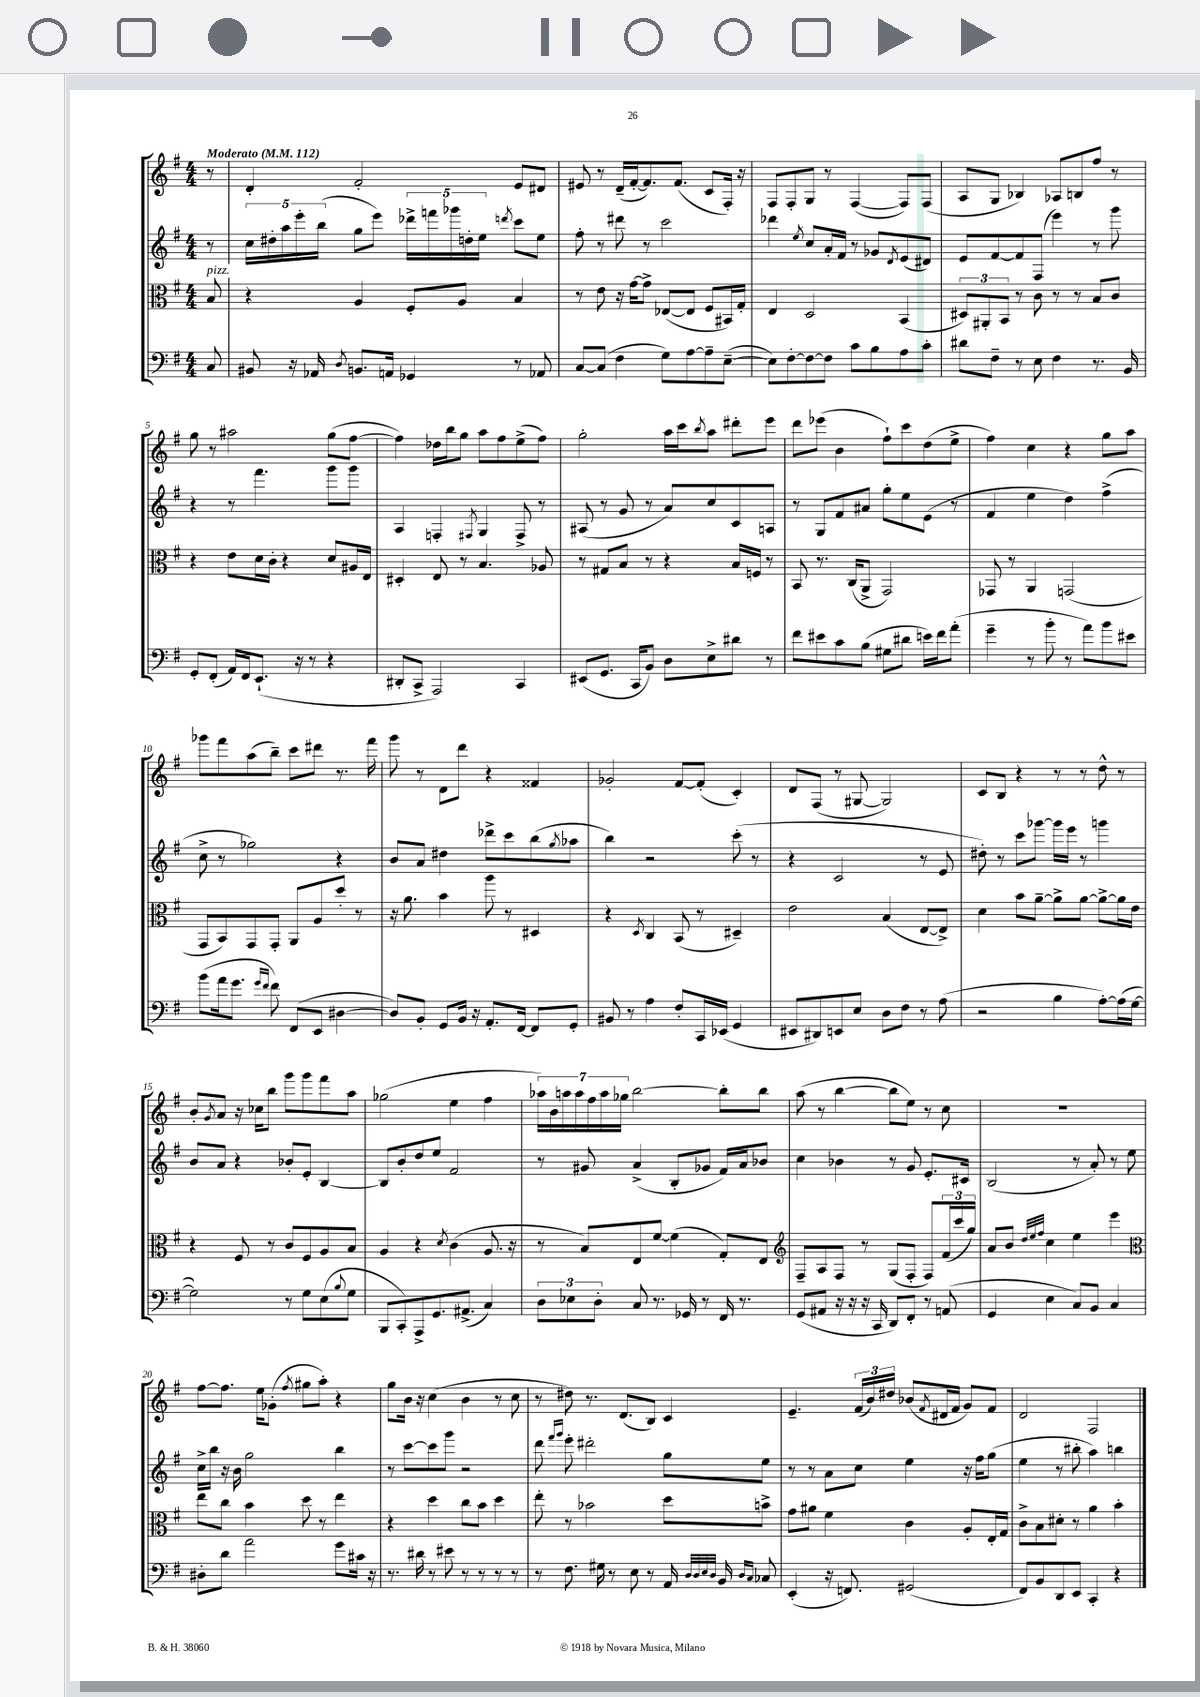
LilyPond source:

<<
\new StaffGroup <<
\new Staff = "s0" {
    \clef treble \key g \major \numericTimeSignature \time 4/4 \partial 8 \tempo "Moderato" 4 = 112
    r8 |
    d'4-. fis'2-. e'8 dis'8 |
    eis'8 r8 d'16--( fis'16~-. fis'8.) fis'8.( c'8 fis16-.) r16 |
    fis8 fis8-. g8 r8 fis4~( fis8) fis8( |
    a8 g8 bes4) aes8 b8 fis''8 r8 |
    g''8 r8 ais''2 g''8( fis''8~ |
    fis''4) des''16 b''16 g''8 a''8 fis''8 e''8->( fis''8) |
    g''2-. a''16 c'''16 \acciaccatura { b''8 } a''8 dis'''8-. e'''8 |
    d'''8 ees'''8( b'4 fis''8-!) c'''8 d''8( e''8-> |
    fis''4) c''4 r4 g''8 a''8 |
    ges'''8 fis'''8 a''8( b''8--) c'''8 dis'''8 r8. fis'''16 |
    g'''8 r8 d'8 d'''8 r4 fisis'4 |
    ges'2-. fis'8~ fis'8-.( c'4-.) |
    d'8 fis8( r8 gis8~ gis2) |
    c'8 b8 r4 r8 r8 d''8-^ r8 |
    b'8-. \acciaccatura { g'8 } a'8 r16 ces''16 b''8 g'''8 g'''8 fis'''8 a''8 |
    ges''2( e''4 fis''4 |
    \tuplet 7/4 { aes''16) b'16 a''16 a''16 fis''16 a''16 ges''16 } b''2~ b''8-. b''8 |
    a''8( r8 b''4~ b''8 e''8) r8 c''8 |
    R1 |
    fis''8~ fis''8. e''16 ges'8-.( \acciaccatura { fis''8 } gis''8 a''8-.) r4 |
    g''8 b'16 r16 c''4( b'4 r8 c''8 |
    r8 dis''8) r8. d'8.( b8) c'4 |
    e'4.-- \tuplet 3/2 { fis'16( b'16) dis''16 } bes'8( \acciaccatura { fis'8 } dis'16 fis'16 g'8) fis'8 |
    d'2 fis2 \bar "|." |
}
\new Staff = "s1" {
    \clef treble \key g \major \numericTimeSignature \time 4/4 \partial 8
    r8 |
    \tuplet 5/4 { c''16 dis''16-. a''16 e'''16-. b''16( } g''8 e'''8) \tuplet 5/4 { des'''16-> f'''16 ges'''16 d''16-. e''16 } \acciaccatura { d'''8 } c'''8 e''8 |
    fis''8-. r8 dis'''8 r8 c'''2 |
    des'''4 \acciaccatura { e''8 } c''8 a'16-. fis'16 r8 ges'8 \acciaccatura { d'8 } e'8( dis'8) |
    e'8 fis'8~ fis'8 fis8( e'''4) r8 g'''8 |
    r4 r8 fis'''4. g'''8 g'''8 |
    a4 f4-. \acciaccatura { fis8 } g4 fis8-> r8 |
    ais8( r8 g'8 r8 a'8) c''8 c'8 a8 |
    r8 g8 fis'8 ais'8 g''8-. e''8 e'8( r8 |
    fis'4 e''4 d''4) fis''4->( |
    c''8-> r8 ges''2) r4 |
    b'8 a'8 dis''4 des'''8-> c'''8 b''8( \acciaccatura { g''8 } aes''8 |
    b''4) r2 c'''8-.( r8 |
    r4 c'2 r8 e'8 |
    dis''8-.) r8 c'''8 ges'''8~ ges'''16 e'''16 r8 g'''4 |
    b'8 a'8 r4 bes'8-. e'8-. b4~ |
    b8 b'8-. d''8 e''8 fis'2 |
    r8 gis'8 a'4->( b8-. ges'8 fis'16) a'16 bes'8 |
    c''4 bes'4 r8 g'8 e'8.-. cis'16 |
    b2( r8 a'8-.) r8 e''8 |
    c''16-> b''16 r16 b'16 g''2 b''4 |
    r8 c'''8~ c'''8 g'''8 r2 |
    d'''8 \grace { fis'''16 g'''16 } e'''8-. dis'''2-. g''8 e''8 |
    r8 r8 a'8 c''8 e''4 r16 fis''16 g''8( |
    e''4 r8 bis''8-. a''4) b''4 \bar "|." |
}
\new Staff = "s2" {
    \clef alto \key g \major \numericTimeSignature \time 4/4 \partial 8
    b8^\markup { \italic "pizz." } |
    r4 a4 fis8-. a8 b4 |
    r8 e'8 r16 g'16~ g'8-> ees8~( ees8 fis8 bis,16) g16-. |
    e4 d2 b,4( |
    \tuplet 3/2 { dis8) ais,8-. b,8 } r8 c'8 r8 r8 b8 c'8 |
    r4 e'8 d'16 c'16-. r4 d'8 ais16 e16 |
    dis4-. e8 r8 b4. aes8 |
    r8 gis8 b8 r8 r4 b16 f16 r8 |
    b,8 r8. c16( a,8-> g,2) |
    ges,8 r8 a,4 g,2( |
    g,8 b,8) g,8 g,8-. a,8 a8 d''8-. r8 |
    r16 a'8. b'4 a''8 r8 dis4 |
    r4 \acciaccatura { d8 } c4 b,8( r8 dis4--) |
    e'2 b4( e8~ e8->) |
    d'4 b'8 a'8~-- a'8-> a'8~ a'8~-> a'16 e'16 |
    r4 fis8 r8 c'8 fis8 a8 b8 |
    a4 r4 \acciaccatura { d'8 } c'4( a8. r16 |
    r8 b8) e8 fis'8~ fis'4( g8-.) e8 |
    \clef treble fis8-- a8 fis8 r8 g8( fis8-. fis8) \tuplet 3/2 { fis'16( c'''16 g''16) } |
    a'8 b'8 \grace { d''32 e''32 fis''32 } c''4 e''4 e'''4 |
    \clef alto e''8 c''8 b'4 d''8 r8 e''4 |
    r4 d''4 c''8 b'8 d''4 |
    e''8-. r8 bes'2 d''8 b'8-> |
    g'8 ais'8 fis'4 c'4 a8-. e16-. g16 |
    c'8-> b8 dis'8-. r8 a'4 b'4-. \bar "|." |
}
\new Staff = "s3" {
    \clef bass \key g \major \numericTimeSignature \time 4/4 \partial 8
    c8 |
    bis,8 r16 aes,16 \acciaccatura { d8 } b,8. a,16 ges,4 r8 aes,8 |
    c8~ c8( fis4 g8) a8~ a8-- e8~--( |
    e8) fis8~-. fis8~ fis8 c'8 b8 a8 c'8-. |
    dis'8 fis8-- r8 e8 fis4 r8. b,16 |
    g,8-. fis,8-.( a,16) fis,16 e,8.-!( r16 r8 r4 |
    dis,8-. c,8-> a,,2) c,4 |
    eis,8( g,8. c,16 b,8) d8 e8-> dis'8 r8 |
    fis'8 eis'8 c'8 b8( gis8 dis'8 e'16) fis'16 a'8-.( |
    g'4-- r8 b'8-. r8 a'8) b'8 eis'8 |
    b'8( a'16 g'8. \grace { g'16 fis'16 } fis'8) fis,8( e,8 dis4~ |
    dis8) b,8-. g,8 b,16 r16 a,8.-. fis,16~ fis,8 g,8-. |
    bis,8 r8 a4 fis8-. c,16 ees,16( g,4 |
    eis,8 dis,8) e,8 e8 d8 fis8 r8 a8( |
    r2 b4 a8~-.) a16( g16~ |
    g2) r8 g8 e8( \appoggiatura { b8 } g8 |
    b,,8 c,8-.) a,,8-> g,8. ais,8.->( c4) |
    \tuplet 3/2 { d8 ees8 d8-. } c8 r8. ges,16 r8 fis,16 r8. |
    g,8( ais,8 r16 r16 r16 c,16 d,8) fis,8-. r8 a,8( |
    g,4 e4 c8) b,8 c4 |
    dis8-. d'8 a'2 g'8 cis'16 r16 |
    r8. dis'16 r8 eis'8 r8 r8 r8 r8 |
    r8 fis8. gis16 r8 e8 r8 a,16 \grace { d32 d32 e32 d32 } b,16 \grace { d16 c16 } ces8 |
    e,4-.( r16 f,8.) gis,2( |
    fis,8) b,8 d,8 e,8 c,4-. r4 \bar "|." |
}
>>
>>
